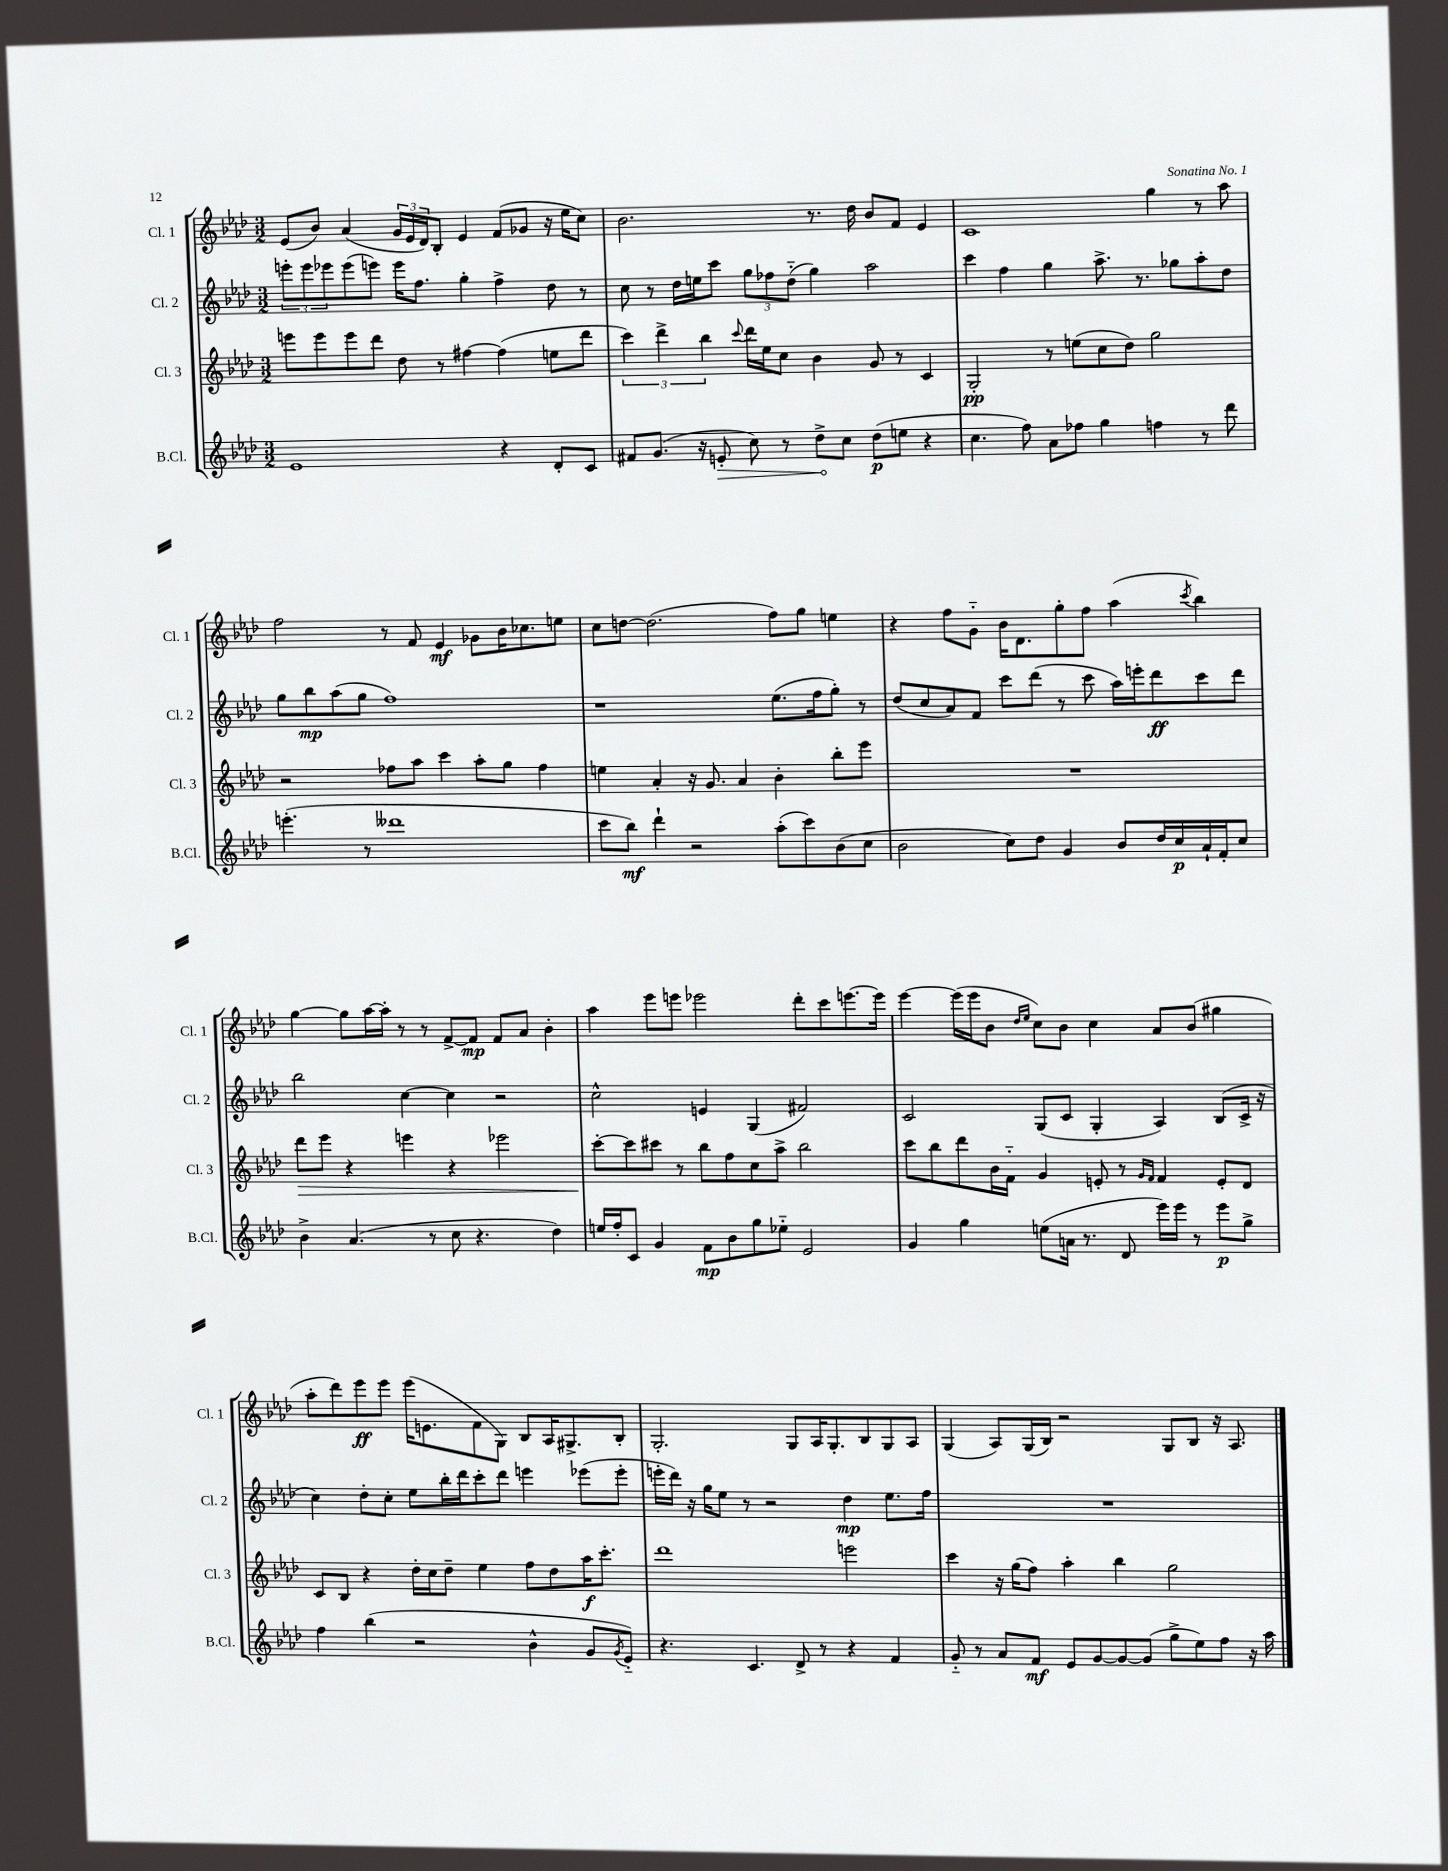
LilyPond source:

<<
\new StaffGroup <<
\new Staff = "s0" \with { instrumentName = "Cl. 1" shortInstrumentName = "Cl. 1" } {
    \clef treble \key aes \major \numericTimeSignature \time 3/2
    ees'8( bes'8) aes'4( \tuplet 3/2 { g'16 ees'16 des'16) } bes8-. ees'4 f'8( ges'8 r16 ees''16 c''8) |
    bes'2. r8. des''16 bes'8 f'8 ees'4 |
    c'1 g''4 r8 aes''8 |
    f''2 r8 f'8 ees'4\mf ges'8 bes'16 ces''8. e''8 |
    c''8 d''8~ d''2.( f''8) g''8 e''4 |
    r4 f''8 g'8-_ bes'16 des'8. g''8-. f''8 aes''4( \acciaccatura { c'''8 } bes''4) |
    g''4~ g''8 aes''16~ aes''16-. r8 r8 f'8~-> f'8\mp f'8 aes'8 bes'4-. |
    aes''4 ees'''8 e'''8 ees'''2 des'''8-. c'''8 e'''8.~ e'''16 |
    ees'''4~ ees'''16( ees'''16 bes'8 \grace { des''16 ees''16 } c''8) bes'8 c''4 aes'8 bes'8( gis''4 |
    aes''8-. des'''8) ees'''8\ff ees'''8 ees'''16( e'8. f'8 g8) bes8 aes16 gis8.-> bes8-. |
    g2.-. g8 aes16 g8.-. bes8 g8 aes8 |
    g4( aes8) g16( bes16) r2 g8 bes8 r16 aes8. \bar "|." |
}
\new Staff = "s1" \with { instrumentName = "Cl. 2" shortInstrumentName = "Cl. 2" } {
    \clef treble \key aes \major \numericTimeSignature \time 3/2
    \tuplet 3/2 { e'''8-. e'''8 ees'''8 } ees'''8( e'''8) e'''16 f''8. g''4-. f''4-> des''8 r8 |
    c''8 r8 des''16 e''16 c'''8 \tuplet 3/2 { g''8 fes''8 des''8-_( } g''4) aes''2 |
    c'''4 f''4 g''4 aes''8.-> r8. ges''8 aes''8-. des''8 |
    g''8 bes''8\mp aes''8( g''8 f''1) |
    r1 ees''8.( f''16 g''8-.) r8 |
    des''8( c''8 aes'8) f'8 c'''8 des'''8( r8 c'''8 aes''16) e'''16-. des'''8\ff c'''8 des'''8 |
    bes''2 c''4~ c''4 r2 |
    c''2-^ e'4 g4( fis'2) |
    c'2 g8( c'8 g4-. aes4) bes8( c'16-> r16 |
    c''4) des''8-. c''8-. ees''8 bes''16-. des'''16 c'''8-. des'''8 e'''4 ees'''8( ees'''8-. |
    e'''16-. des'''16) r16 g''16 ees''8 r8 r2 des''4\mp ees''8. f''16 |
    R1. \bar "|." |
}
\new Staff = "s2" \with { instrumentName = "Cl. 3" shortInstrumentName = "Cl. 3" } {
    \clef treble \key aes \major \numericTimeSignature \time 3/2
    e'''8 e'''8 e'''8 des'''8 des''8 r8 fis''4~ fis''4( e''8 des'''8 |
    \tuplet 3/2 { c'''4) des'''4-> bes''4 } \appoggiatura { c'''8 } des'''16 ees''16 c''8 bes'4 g'8 r8 c'4 |
    g2-.\pp r8 e''8( c''8 des''8) g''2 |
    r2 fes''8 aes''8 c'''4 aes''8-. g''8 fes''4 |
    e''4 aes'4-. r16 g'8. aes'4 bes'4-. bes''8-. ees'''8 |
    R1. |
    des'''8\> ees'''8 r4 e'''4 r4 ees'''2 |
    c'''8~-.\! c'''8 cis'''8 r8 bes''8 f''8 c''8 aes''8-> bes''2 |
    c'''8 bes''8 des'''8 bes'16 f'16-_ g'4 e'8-. r8 \grace { g'16 f'16 } f'4 e'8-. des'8 |
    c'8 bes8 r4 des''16-. c''16 des''8-- ees''4 f''8 des''8 aes''16\f c'''8.-. |
    des'''1 e'''2 |
    c'''4 r16 g''16( f''8) aes''4-. bes''4 g''2 \bar "|." |
}
\new Staff = "s3" \with { instrumentName = "B.Cl." shortInstrumentName = "B.Cl." } {
    \clef treble \key aes \major \numericTimeSignature \time 3/2
    ees'1 r4 des'8-. c'8 |
    fis'8 g'8.( r16 \once \override Hairpin.circled-tip = ##t e'8-.\> c''8) r8 des''8->\! c''8 des''8\p( e''8 r4 |
    c''4. f''8) aes'8 fes''8 g''4 f''4 r8 des'''8 |
    e'''4.-.( r8 deses'''1 |
    c'''8 bes''8\mf) des'''4-! r2 aes''8-.( c'''8) bes'8( c''8 |
    bes'2 c''8) des''8 g'4 bes'8 des''16 c''16\p aes'16-! f'16-. c''8 |
    bes'4-> aes'4.( r8 c''8 r4. des''4) |
    e''16 f''16-. c'8 g'4 f'8\mp bes'8 g''8 ees''8-_ ees'2 |
    g'4 g''4 e''8( a'16 r8. des'8 ees'''16) ees'''16 r8 ees'''8\p g''8-> |
    f''4 bes''4( r2 bes'4-^ g'8 \acciaccatura { g'8 } ees'8-_) |
    r4. c'4. des'8-> r8 r4 f'4 |
    g'8-_ r8 aes'8 f'8\mf ees'8 g'8~ g'8~ g'8( g''8-> ees''8) f''8 r16 aes''16 \bar "|." |
}
>>
>>
\layout { \context { \Score \remove "Bar_number_engraver" } }
